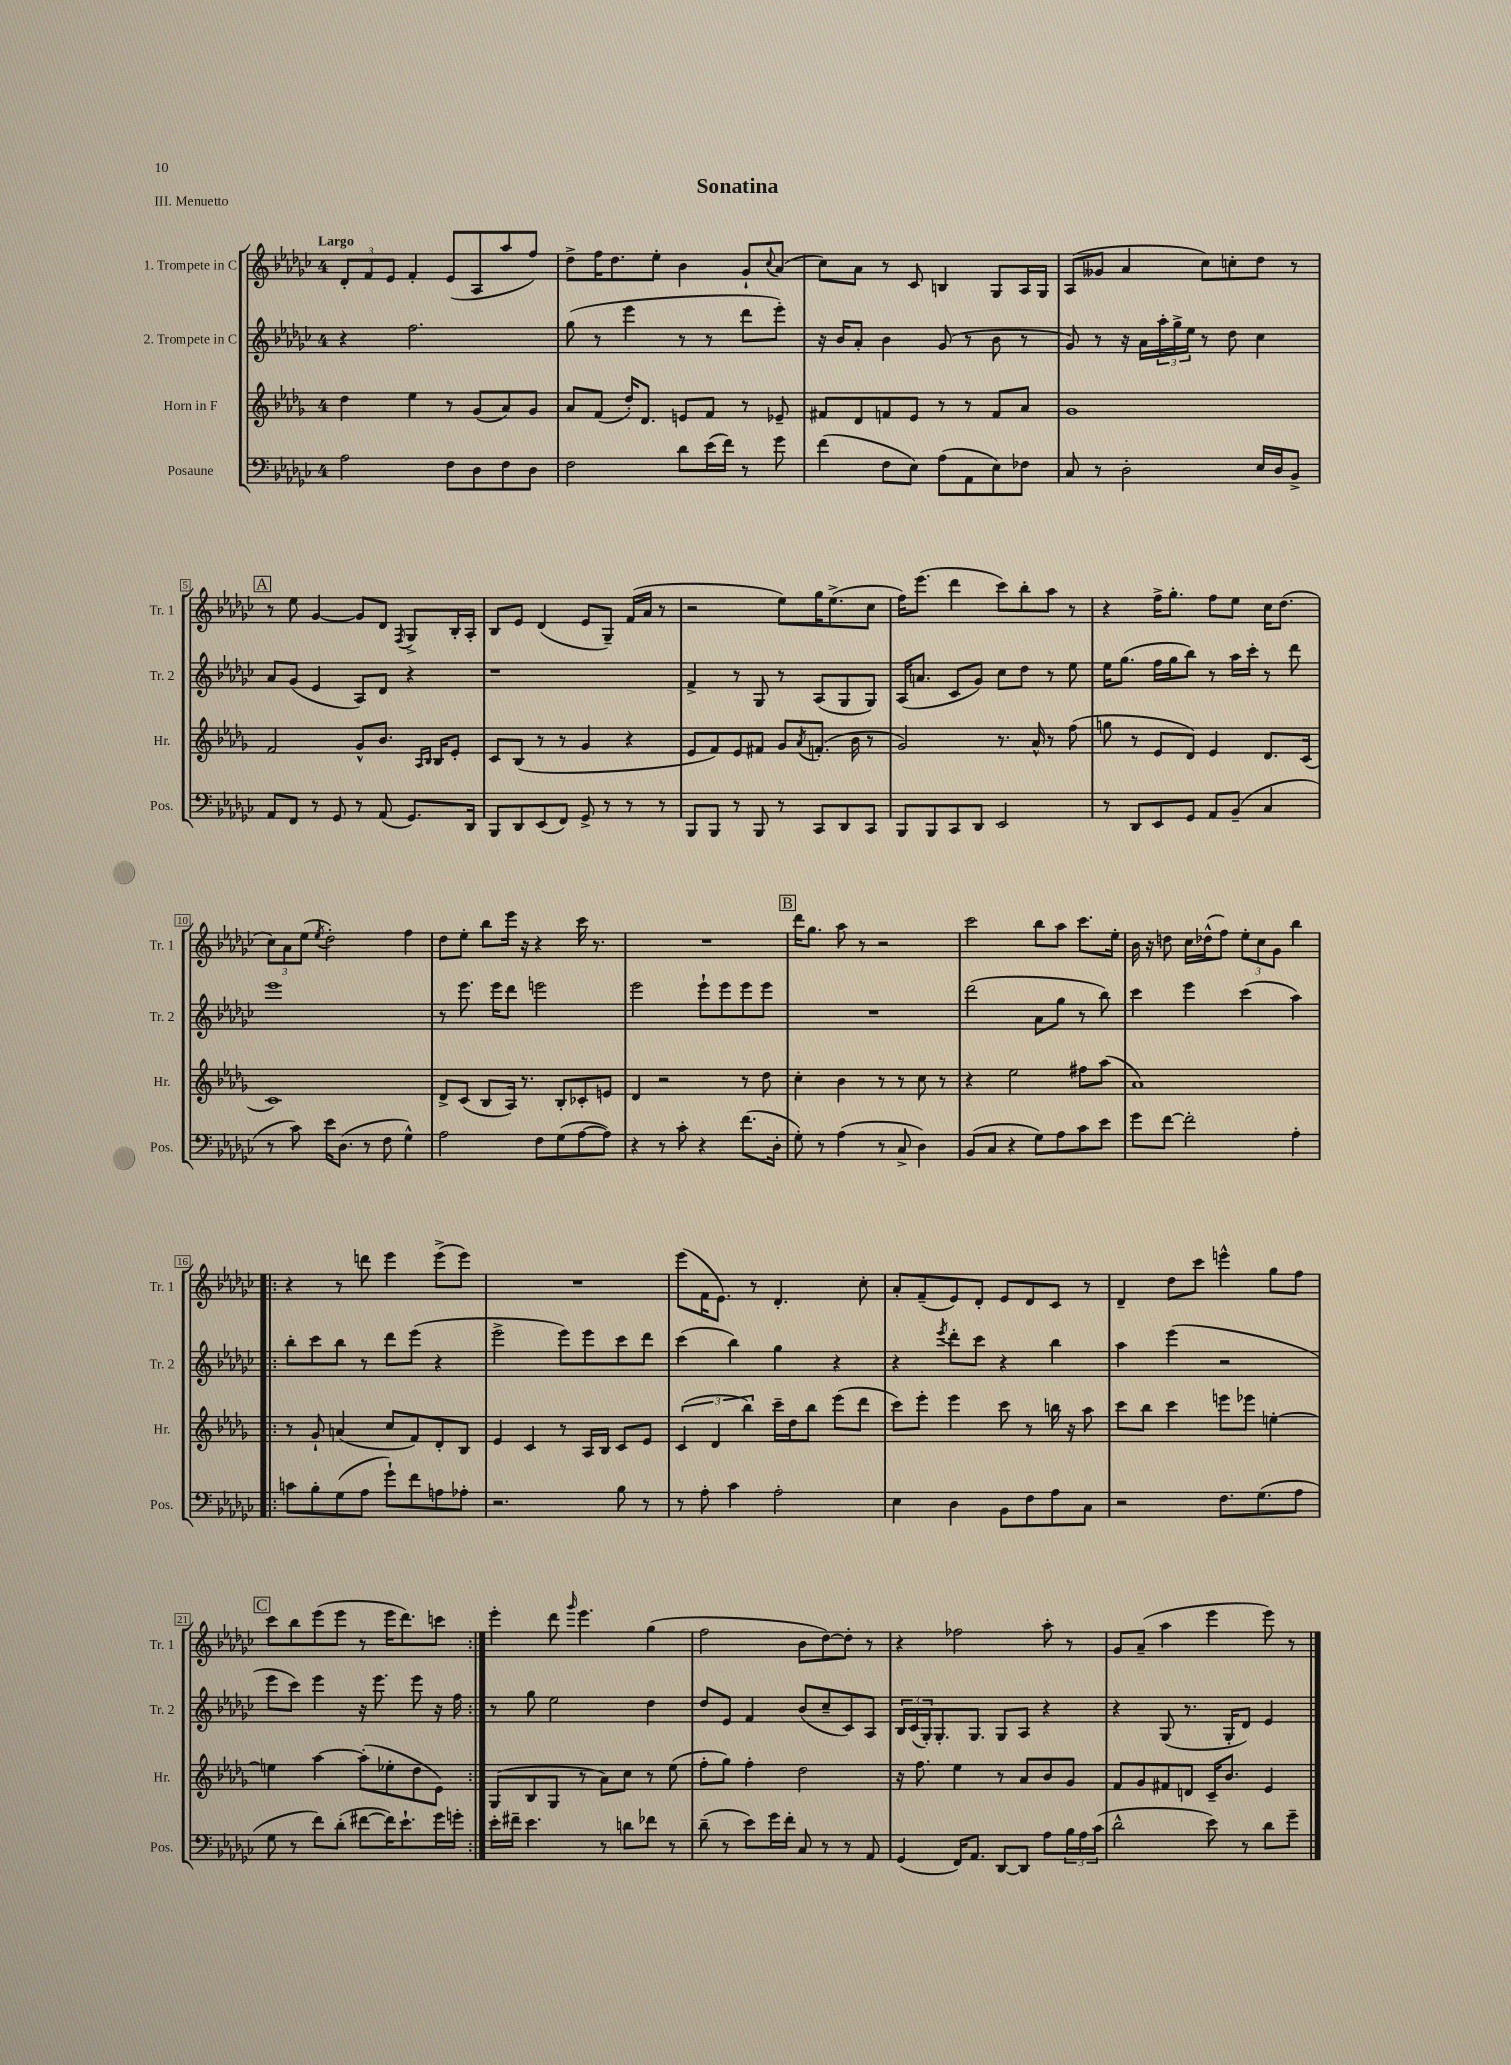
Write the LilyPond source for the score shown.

\header { title = "Sonatina" piece = "III. Menuetto" }
<<
\new StaffGroup <<
\new Staff = "s0" \with { instrumentName = "1. Trompete in C" shortInstrumentName = "Tr. 1" } {
    \clef treble \key ges \major \once \override Staff.TimeSignature.style = #'single-digit \time 4/4 \tempo "Largo"
    \tuplet 3/2 { des'8-. f'8 ees'8 } f'4-. ees'8( aes8 aes''8 f''8) |
    des''8-> f''16 des''8. ees''8-. bes'4 ges'8-! \appoggiatura { ces''8 } aes'8( |
    ces''8) aes'8 r8 ces'8 b4 ges8 aes16 ges16 |
    aes8( geses'8 aes'4 ces''8) c''8-. des''8 r8 |
    \mark \markup { \box "A" } r8 ees''8 ges'4~ ges'8 des'8 \acciaccatura { f8 } ges8-> bes16-. aes16-. |
    bes8 ees'8 des'4( ees'8 ges8--) f'16( aes'16 r8 |
    r2 ees''8) ges''16 ees''8.->( ces''8 |
    f''16) ees'''8.( des'''4 ces'''8) bes''8-. aes''8 r8 |
    r4 f''16-> ges''8.-. f''8 ees''8 ces''16 des''8.( |
    \tuplet 3/2 { ces''8) aes'8 ees''8( } \acciaccatura { ees''8 } des''2-.) f''4 |
    des''8 ees''8-. bes''8 ees'''16 r16 r4 ces'''16 r8. |
    R1 |
    \mark \markup { \box "B" } des'''16 ges''8. aes''8 r8 r2 |
    ces'''2 bes''8 aes''8 ces'''8. ees''16-. |
    bes'16 r16 d''8 ces''16 des''16-^( f''8) \tuplet 3/2 { ees''8-. ces''8 ges'8 } bes''4 |
    \repeat volta 2 { r4 r8 d'''8 ees'''4 ees'''8->( ees'''8) |
    R1 |
    ees'''8( f'16 ees'8.) r8 des'4.-. ces''8-. |
    aes'8-. f'8--( ees'8) des'8-. ees'8 des'8 ces'8 r8 |
    des'4-- des''8 ces'''8 e'''4-^ ges''8 f''8 |
    \mark \markup { \box "C" } ces'''8 bes''8 ees'''8( ees'''8 r8 ees'''16 des'''8.) c'''8 | }
    ees'''4-. des'''8 \grace { ges'''16 } ees'''4. ges''4( |
    f''2 bes'8 des''8~) des''8-. r8 |
    r4 fes''2 aes''8-. r8 |
    ges'8 aes'8--( aes''4 ees'''4 ees'''8) r8 \bar "|." |
}
\new Staff = "s1" \with { instrumentName = "2. Trompete in C" shortInstrumentName = "Tr. 2" } {
    \clef treble \key ges \major \once \override Staff.TimeSignature.style = #'single-digit \time 4/4
    r4 f''2. |
    ges''8( r8 ees'''4 r8 r8 des'''8 ees'''8-.) |
    r16 bes'16 aes'8-. bes'4 ges'8( r8 bes'8 r8 |
    ges'8) r8 r16 aes'16 \tuplet 3/2 { aes''16-. ges''16-> ees''16 } r8 des''8 ces''4 |
    \mark \markup { \box "A" } aes'8 ges'8( ees'4 aes8) des'8 r4 |
    r1 |
    f'4-> r8 ges8 r8 aes8( ges8 ges8) |
    aes16( a'8. ces'8 ges'8) ces''8 des''8 r8 ees''8 |
    ees''16 ges''8.( f''16 ges''16 bes''8) r8 aes''16 ces'''16-. r8 des'''8 |
    ees'''1 |
    r8 ees'''8. ees'''16 des'''8 e'''2 |
    ees'''2 ees'''8-! ees'''8 ees'''8 ees'''8 |
    \mark \markup { \box "B" } R1 |
    des'''2( aes'8 ges''8 r8 bes''8) |
    ces'''4 ees'''4 ces'''4( aes''4) |
    \repeat volta 2 { bes''8-. ces'''8 bes''8 r8 des'''8 ees'''8( r4 |
    ees'''2-> ees'''8) ees'''8 ces'''8 des'''8 |
    ces'''4( bes''4) ges''4 r4 |
    r4 \acciaccatura { ees'''8 } des'''8-. ces'''8 r4 bes''4 |
    aes''4 ees'''4( r2 |
    \mark \markup { \box "C" } ees'''8 ces'''8) ees'''4 r16 ees'''8. ees'''8 r16 f''16 | }
    r8 ges''8 ees''2 des''4 |
    des''8 ees'8 f'4 bes'8( ces''8-- ces'8) aes8 |
    \tuplet 3/2 { bes16 ces'16( ges16-.) } ges8.-. ges8. ges8 aes8 r4 |
    r4 ges8( r8. ges16-. des'8) ees'4 \bar "|." |
}
\new Staff = "s2" \with { instrumentName = "Horn in F" shortInstrumentName = "Hr." } {
    \clef treble \key des \major \once \override Staff.TimeSignature.style = #'single-digit \time 4/4
    des''4 ees''4 r8 ges'8( aes'8) ges'8 |
    aes'8 f'8( des''16-.) des'8. e'8 f'8 r8 ees'8-- |
    fis'8 des'8 f'8 ees'8 r8 r8 f'8 aes'8 |
    ges'1 |
    \mark \markup { \box "A" } f'2 ges'8-^ bes'8. \grace { aes16 bes16 } bes16 ees'8-. |
    c'8 bes8( r8 r8 ges'4 r4 |
    ees'8 f'8) ees'8 fis'8 ges'8 \acciaccatura { aes'8 } f'8.-.( bes'16 r8 |
    ges'2) r8. aes'16-^ r8 f''8( |
    g''8 r8 ees'8 des'8) ees'4 des'8. c'16( |
    c'1) |
    des'8-> c'8( bes8 aes16) r8. bes8-. ces'8-. e'8 |
    des'4 r2 r8 des''8 |
    \mark \markup { \box "B" } c''4-. bes'4 r8 r8 c''8 r8 |
    r4 ees''2 fis''8 aes''8( |
    aes'1) |
    \repeat volta 2 { r8 ges'8-! a'4( c''8 f'8) des'8-. bes8 |
    ees'4 c'4 r8 aes16 bes16 c'8 ees'8 |
    \tuplet 3/2 { c'4( des'4 bes''4) } c'''16-- des''16 bes''8 ees'''8( des'''8 |
    c'''8) ees'''8-. ees'''4 c'''8 r8 b''16 r16 aes''8 |
    c'''8 bes''8 c'''4 e'''8 ees'''8 e''4~-. |
    \mark \markup { \box "C" } e''4 aes''4~ aes''8-.( ees''8-. des''8 ees'8) | }
    ges8( bes8 ges8 r8 aes'8) c''8 r8 ees''8( |
    f''8-. ges''8) f''4-. des''2 |
    r16 f''8. ees''4 r8 aes'8 bes'8 ges'8 |
    f'8 ges'8 fis'8 d'8 c'16-- bes'8. ees'4 \bar "|." |
}
\new Staff = "s3" \with { instrumentName = "Posaune" shortInstrumentName = "Pos." } {
    \clef bass \key ges \major \once \override Staff.TimeSignature.style = #'single-digit \time 4/4
    aes2 f8 des8 f8 des8 |
    f2 des'8 ees'16( f'16) r8 ges'8 |
    f'4( f8 ees8) aes8( aes,8 ees8) fes8 |
    ces8 r8 des2-. ees16 des16 bes,8-> |
    \mark \markup { \box "A" } aes,8 f,8 r8 ges,8 r8 aes,8( ges,8.) des,16 |
    bes,,8 des,8 ees,8( f,8) ges,8-> r8 r8 r8 |
    bes,,8 bes,,8 r8 bes,,8 r8 ces,8 des,8 ces,8 |
    bes,,8 bes,,8 ces,8 des,8 ees,2 |
    r8 des,8 ees,8 ges,8 aes,8 bes,8--( ces4 |
    r8 ces'8) ees'16 des8.( r8 f8 ges4-^) |
    aes2 f8 ges8( aes8~ aes8) |
    r4 r8 ces'8-. r4 f'8.( des16-. |
    \mark \markup { \box "B" } ges8-.) r8 aes4( r8 ces8-> des4) |
    bes,8( ces8 r4 ges8) aes8 ces'8 ees'8 |
    ges'8 f'8~ f'2-. aes4-. |
    \repeat volta 2 { c'8 bes8-. ges8( aes8 ges'8-!) f'8 a8 aes8-. |
    r2. bes8 r8 |
    r8 aes8-. ces'4 aes2-. |
    ees4 des4 bes,8 f8 aes8 ces8 |
    r2 f8. ges8.( aes8 |
    \mark \markup { \box "C" } ges8 r8 f'8) des'8-.( fis'8~ fis'16) ees'8.-! ges'16 g'16-. | }
    ees'16-. fis'16-- ees'4. r8 d'8 fes'8 r8 |
    des'8--( r8 ees'8) ges'16 f'16-. ces8 r8 r8 aes,8 |
    ges,4( f,16) aes,8. des,8~ des,8 aes8 \tuplet 3/2 { bes16 aes16 ces'16( } |
    des'2-^ ees'8) r8 des'8 ges'8-- \bar "|." |
}
>>
>>
\layout { \context { \Score \override BarNumber.stencil = #(make-stencil-boxer 0.1 0.3 ly:text-interface::print) } }
